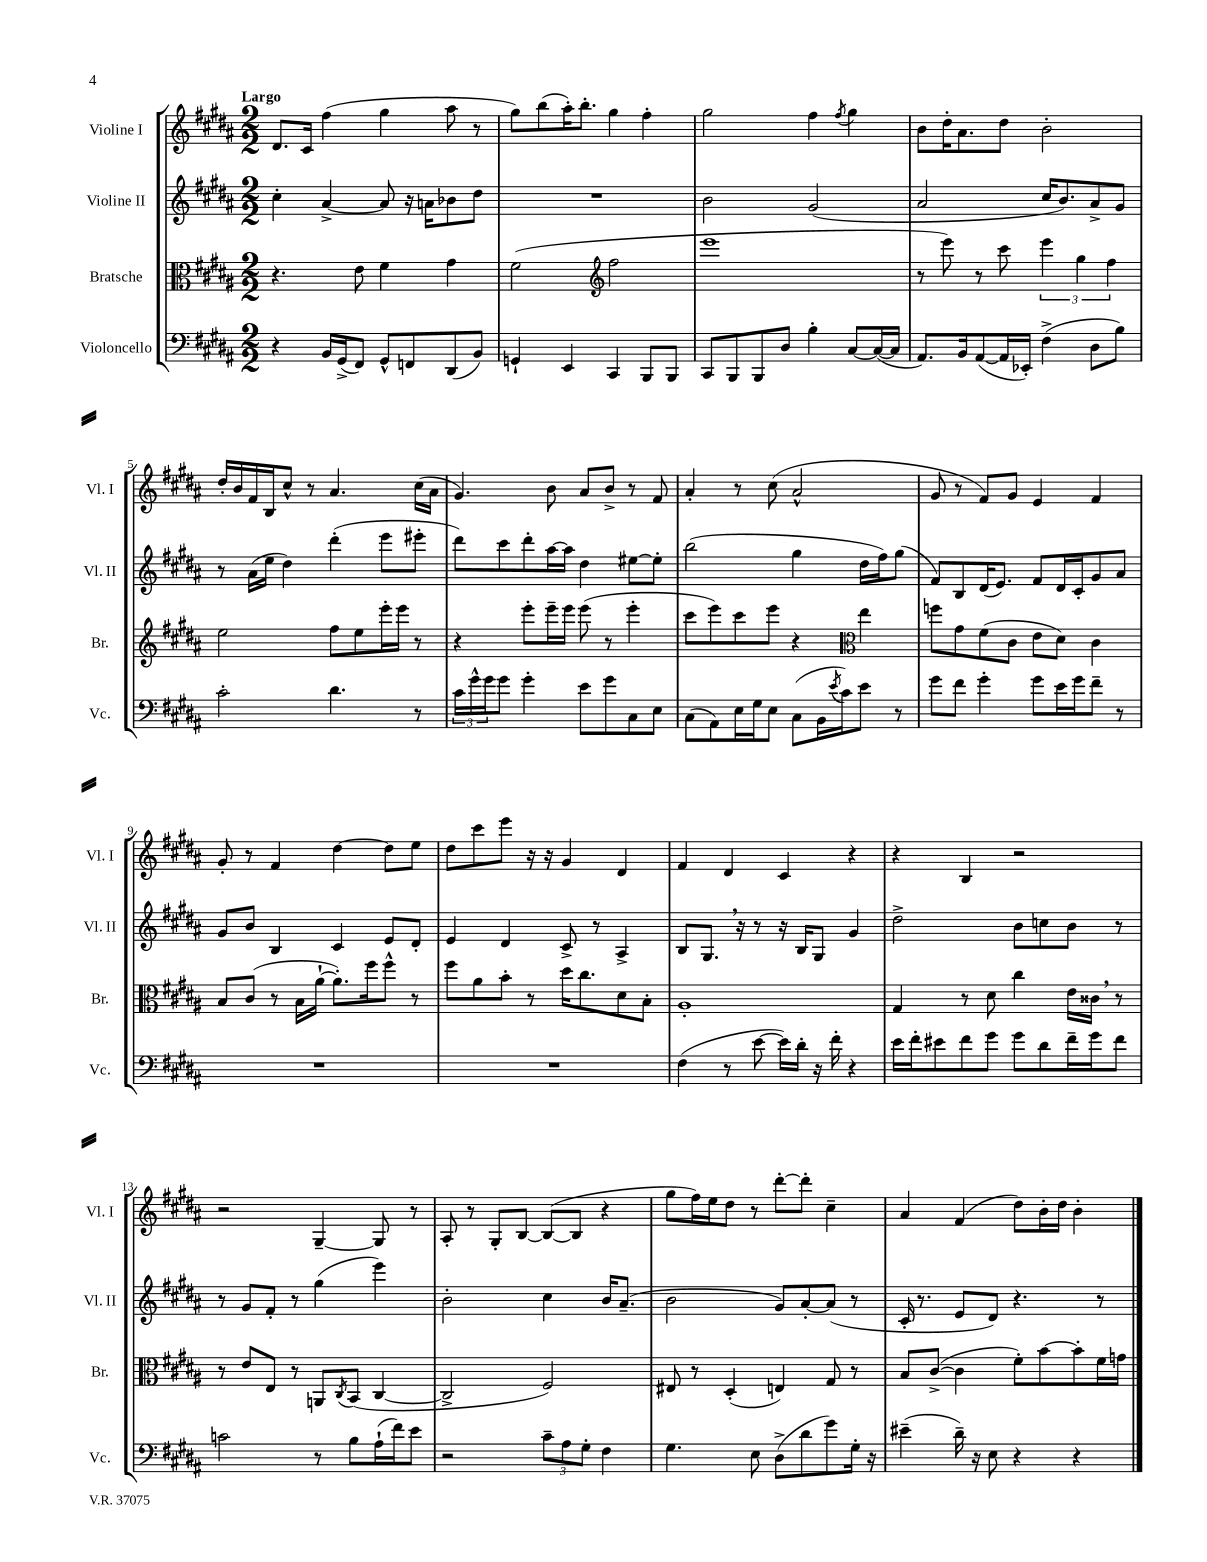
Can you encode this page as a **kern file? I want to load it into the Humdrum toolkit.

**kern	**kern	**kern	**kern
*staff4	*staff3	*staff2	*staff1
*clefF4	*clefC3	*clefG2	*clefG2
*k[f#c#g#d#a#]	*k[f#c#g#d#a#]	*k[f#c#g#d#a#]	*k[f#c#g#d#a#]
*M2/2	*M2/2	*M2/2	*M2/2
4r	4.r	4cc#'	8.d#
.	.	.	16c#
16BB	.	[4a#^	(4ff#
(16GG#^	.	.	.
8FF#)	8e	.	.
8GG#^^	4f#	8a#]	4gg#
8FF	.	16r	.
.	.	16a	.
(8DD#	4g#	8b-	8aa#
8BB)	.	8dd#	8r
=	=	=	=
4GG`	(2f#	1r	8gg#)
.	.	.	(8bb
4EE	.	.	16aa#')
.	.	.	8.bb'
*	*clefG2	*	*
4CC#	2ff#	.	4gg#
8BBB	.	.	4ff#'
8BBB	.	.	.
=	=	=	=
8CC#	1eee	2b	2gg#
8BBB	.	.	.
8BBB	.	.	.
8D#	.	.	.
4B'	.	(2g#	4ff#
.	.	.	8qff#
[8C#	.	.	4gg#
(16C#_	.	.	.
16C#]	.	.	.
=	=	=	=
8.AA#)	8r	2a#	8b
.	8eee)	.	16dd#'
16BB	.	.	8.a#
([8AA#	8r	.	.
16AA#]	8ccc#	.	8dd#
16EE-')	.	.	.
(4F#^	6eee	16cc#	2b'
.	.	8.b)	.
.	6gg#	.	.
8D#	.	8a#^	.
.	6ff#	.	.
8B)	.	8g#	.
=	=	=	=
2c#'	2ee	8r	16dd#'
.	.	.	16b
.	.	(16a#	16f#
.	.	16ee	16B
.	.	4dd#)	8cc#^^
.	.	.	8r
4.d#	8ff#	(4ddd#'	4.a#
.	8ee	.	.
.	16eee'	8eee	.
.	16eee	.	.
8r	8r	8eee#'	(16cc#
.	.	.	16a#
=	=	=	=
24c#	4r	8ddd#)	4.g#)
24g#^^	.	.	.
24g#	.	.	.
8g#	.	8ccc#	.
4g#'	8eee'	8ddd#'	.
.	16eee~	[16aa#	8b
.	16eee	16aa#]	.
8e	(8eee	4dd#	8a#
8g#	8r	.	8b^
8C#	4eee'	[8ee#	8r
8E	.	8ee#']	8f#
=	=	=	=
(8C#	8ccc#	(2bb	4a#'
8AA#)	8eee)	.	.
16E	8ccc#	.	8r
16G#	.	.	.
8E	8eee	.	(8cc#
(8C#	4r	4gg#	2a#^^
16BB	.	.	.
8qe	.	.	.
16c#)	.	.	.
*	*clefC3	*	*
8e	4ee	16dd#	.
.	.	16ff#)	.
8r	.	(8gg#	.
=	=	=	=
8g#	8ff	8f#)	8g#
8f#	8g#	8B	8r
4g#'	(8f#	(16d#	8f#)
.	.	8.e)	.
.	8c#	.	8g#
8g#	8e	8f#	4e
16e	8d#)	16d#	.
16g#	.	16c#'	.
8f#~	4c#	8g#	4f#
8r	.	8a#	.
=	=	=	=
1r	8B	8g#	8g#'
.	(8c#	8b	8r
.	8r	4B	4f#
.	16B	.	.
.	[16a#`	.	.
.	8.a#'])	4c#	[4dd#
.	16ff#	.	.
.	8ff#^^	8e	8dd#]
.	8r	8d#'	8ee
=	=	=	=
1r	8ff#	4e	8dd#
.	8a#	.	8ccc#
.	8b'	4d#	8eee
.	8r	.	16r
.	.	.	16r
.	16dd#	8c#^	4g#
.	8.cc#	.	.
.	.	8r	.
.	8d#	4A#^	4d#
.	8B'	.	.
=	=	=	=
(4F#	1A#'	8B	4f#
.	.	8.G#	.
8r	.	.	4d#
.	.	16r	.
[8e	.	8r	.
16e])	.	16r	4c#
16d#'	.	16B	.
16r	.	8G#	.
16f#'	.	.	.
4r	.	4g#	4r
=	=	=	=
16e	4G#	2dd#^	4r
16f#'	.	.	.
8e#	.	.	.
8f#	8r	.	4B
8g#	8d#	.	.
8g#	4cc#	8b	2r
8d#	.	8cc	.
16f#~	16e	8b	.
16g#	16c##	.	.
8f#	8r	8r	.
=	=	=	=
2c	8r	8r	2r
.	8e	8g#	.
.	8E	8f#'	.
.	8r	8r	.
8r	8AA	(4gg#	[4G#~
.	8qC#	.	.
8B	(8BB	.	.
(16A#`	[4C#	4eee)	8G#]
16f#)	.	.	.
8e	.	.	8r
=	=	=	=
2r	2C#^]	2b'	8A#'
.	.	.	8r
.	.	.	8G#'
.	.	.	[8B
12c#~	2F#)	4cc#	(8B_
12A#	.	.	.
.	.	.	8B]
12G#'	.	.	.
4F#	.	16b	4r
.	.	(8.a#~	.
=	=	=	=
4.G#	8E#	2b	8gg#
.	8r	.	16ff#)
.	.	.	16ee
.	(4D#'	.	8dd#
8E	.	.	8r
(8D#^	4E)	8g#)	[8ddd#'
8d#	.	[8a#'	8ddd#']
8g#)	8G#	(8a#]	4cc#~
16G#'	8r	8r	.
16r	.	.	.
=	=	=	=
(4e#~	8B	16c#'	4a#
.	.	8.r	.
.	([8c#^	.	.
16d#~)	4c#]	8e	(4f#
16r	.	.	.
8E	.	8d#)	.
4r	8f#')	4.r	8dd#)
.	[8b	.	16b'
.	.	.	16dd#
4r	8b']	.	4b'
.	16f#	8r	.
.	16g	.	.
==	==	==	==
*-	*-	*-	*-
